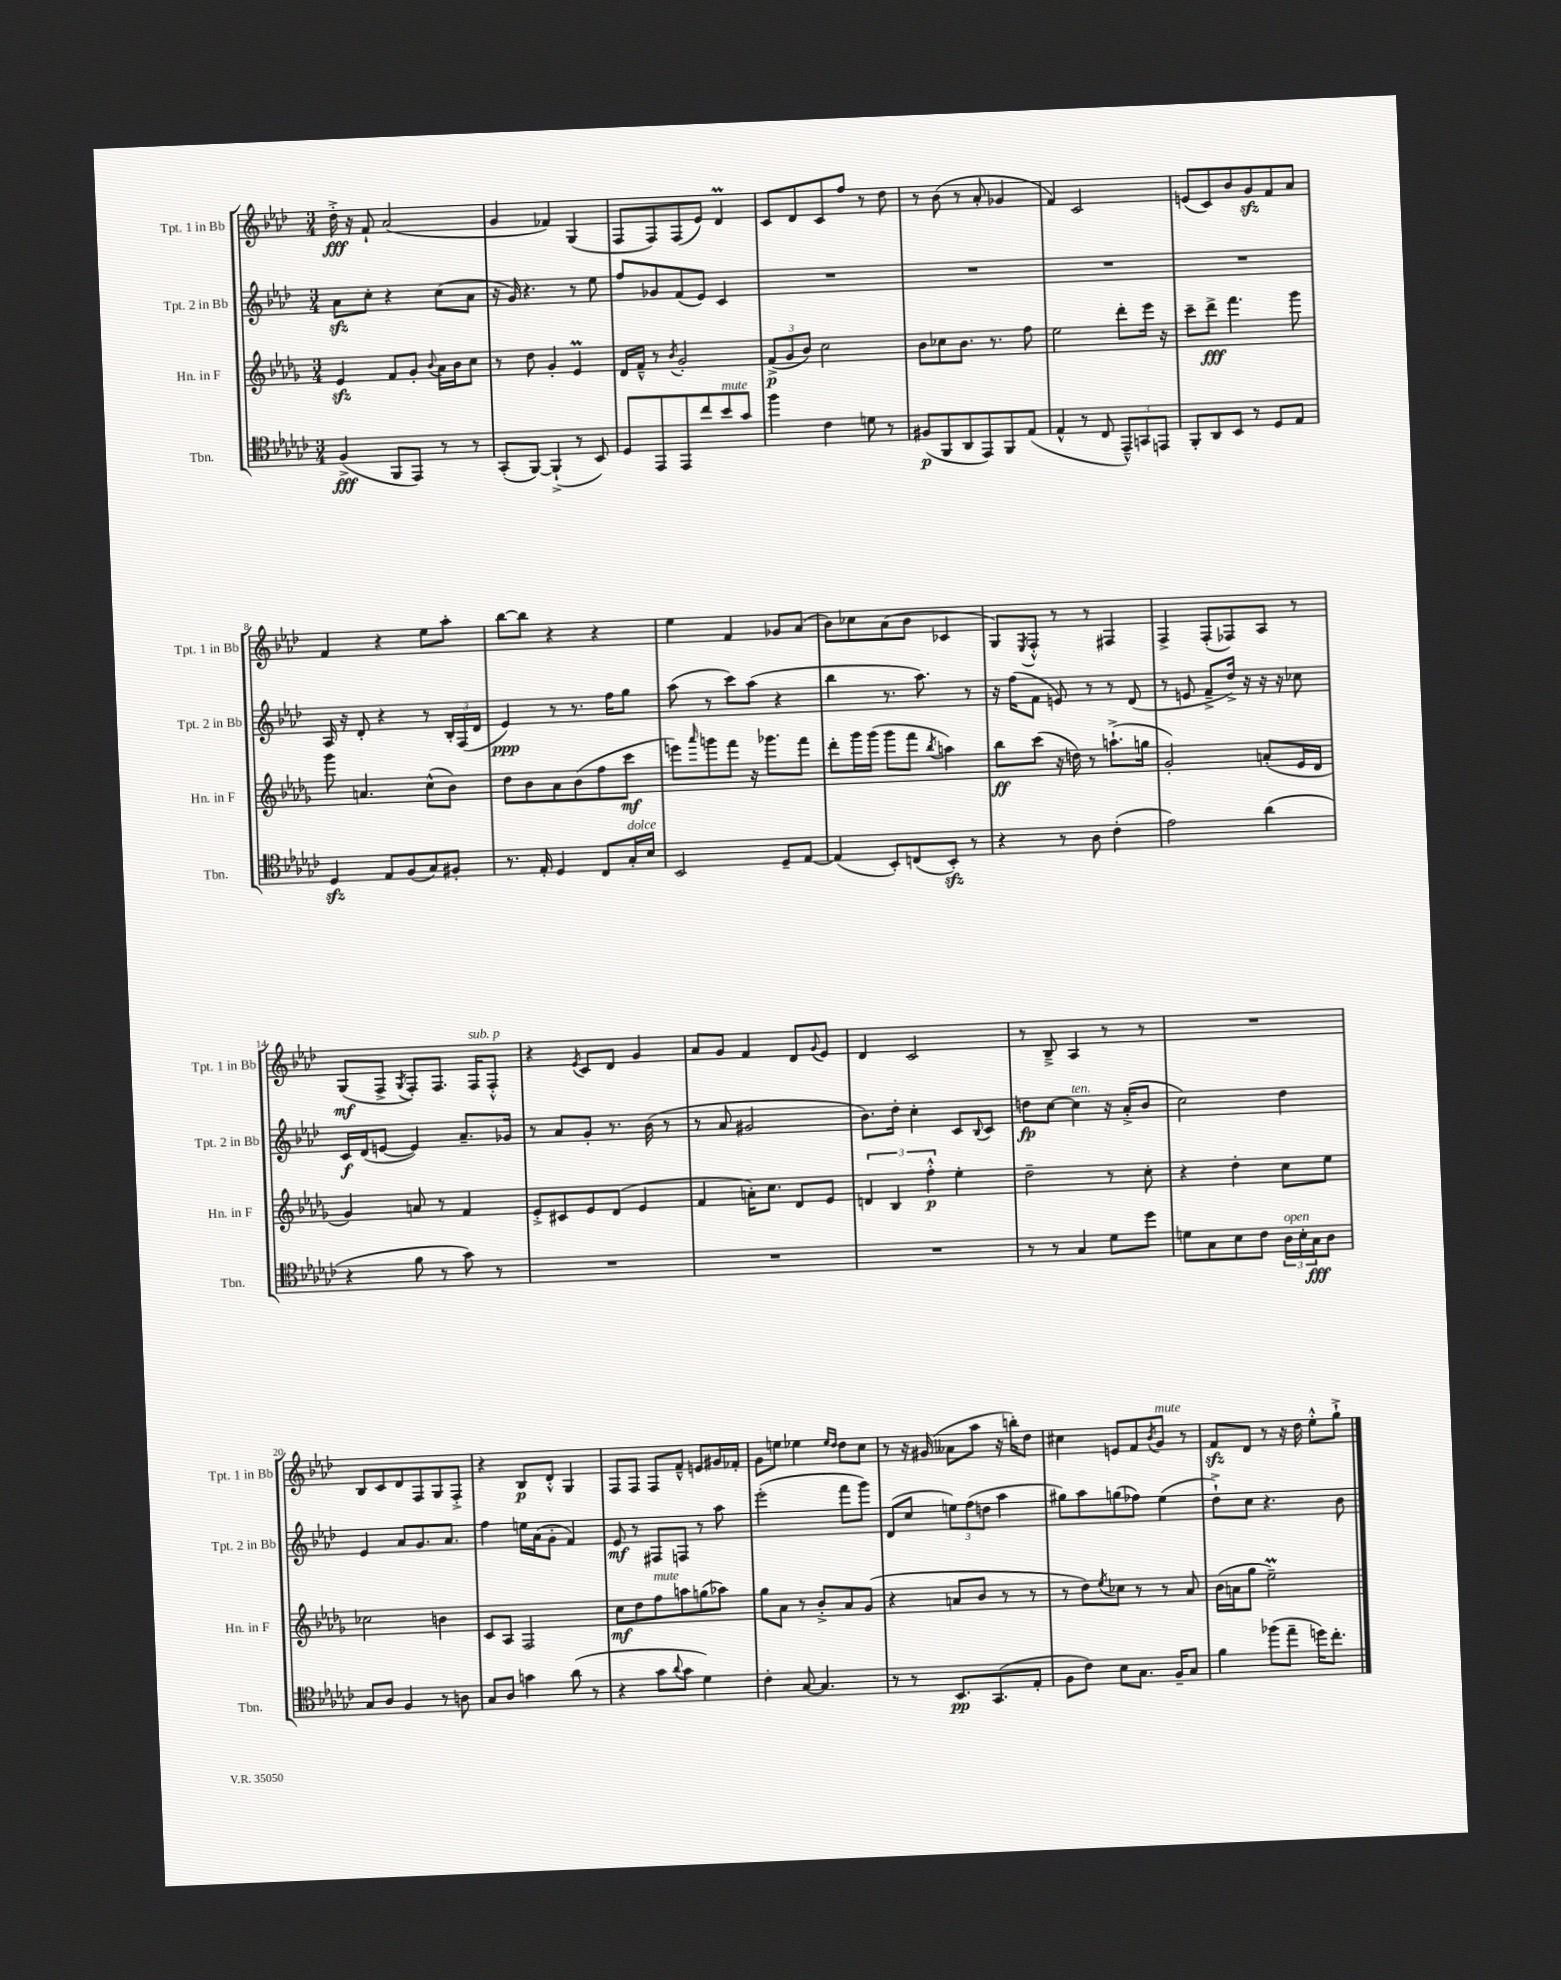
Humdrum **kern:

**kern	**kern	**kern	**kern
*staff4	*staff3	*staff2	*staff1
*clefC4	*clefG2	*clefG2	*clefG2
*k[b-e-a-d-g-c-]	*k[b-e-a-d-g-]	*k[b-e-a-d-]	*k[b-e-a-d-]
*M3/4	*M3/4	*M3/4	*M3/4
(4F^	4e-	8a-	16dd-'^
.	.	.	16r
.	.	8cc'	8f`
8FF	8f	4r	(2a-
8EE-)	8g-'	.	.
.	8qqb-	.	.
8r	16a-	(8cc	.
.	16b-	.	.
8r	8cc	8a-	.
=	=	=	=
(8GG-'	8r	16r	4g
.	.	16g)	.
[8FF)	8dd-	4.r	.
(4FF`^]	4g-'	.	4f-)
8r	4e-	8r	(4G
8BB-)	.	8ee-	.
=	=	=	=
8D-	16d-	8ff	8F
.	16f~^^	.	.
8EE-	8r	8g-	8F)
.	8qb-	.	.
8EE-	2g-'	(8f	(8F
8cc-	.	8e-)	8e-)
8b-	.	4c	4d-
8g-	.	.	.
=	=	=	=
4ff	(12f^	2.r	8c
.	12g-	.	.
.	.	.	8d-
.	12b-)	.	.
4c-	2cc	.	8c
.	.	.	8ff
8d	.	.	8r
8r	.	.	8dd-
=	=	=	=
(8F#	8b-	2.r	8r
8FF	8cc-	.	(8b-
8AA-	8.b-	.	8r
8EE-)	.	.	8a-'
.	8.r	.	.
8FF	.	.	4g-
(8E-	8ff	.	.
=	=	=	=
4E-^^	2ee-	2.r	4f)
8r	.	.	2c
8C-	.	.	.
12EE-~^^)	8ddd-'	.	.
12GG	.	.	.
.	16eee-	.	.
12EE	.	.	.
.	16r	.	.
=	=	=	=
8FF'	8ccc~	2.r	(8e
8AA-	8ddd-^	.	8c)
8BB-	4.fff	.	8b-
8r	.	.	8g
8D-	.	.	8f
8E-	8ggg-	.	8a-
=	=	=	=
4D-	8ggg-	16A-	4f
.	.	16r	.
.	4.a	8d-'	.
8E-	.	4r	4r
(8F	.	.	.
8G-)	(8cc^^	8r	8ee-
8F#'	8b-)	24B-'	8aa-'
.	.	(24F	.
.	.	24d-	.
=	=	=	=
8.r	8dd-	4e-)	[8bb-
.	8b-	.	8bb-]
16E-'	.	.	.
4D-	8a-	8r	4r
.	(8b-	8.r	.
8C-	8ff	.	4r
.	.	16ff	.
16G-'	8ccc	8gg	.
16B-	.	.	.
=	=	=	=
2BB-	8eee)	(8aa-	4ee-
.	16qqaaa-	.	.
.	8ggg	8r	.
.	8fff	8ccc)	4f
.	16r	(8aa-	.
.	8.ggg-	.	.
8D-~	.	4r	8g-
[8E-	8fff	.	(8a-
=	=	=	=
(4E-]	8ddd-'	4bb-	8b-)
.	16ggg-	.	8cc-
.	(16ggg-	.	.
8BB-')	8ggg-	8.r	(8a-
(8C	8fff	.	8b-
.	.	8.aa-)	.
.	8qbb-	.	.
8BB-')	4aa)	.	4c-
8r	.	8r	.
=	=	=	=
4r	8bb-	16r	8G)
.	.	(16ff	.
.	.	.	8qE-
.	(8ccc	8f	8F'^^
8r	16r	8e)	8r
.	16dd)	.	.
8A-	8r	8r	8r
(4c-'	(8.aa`^	8r	4F#
.	.	(8d-	.
.	16gg	.	.
=	=	=	=
2e-)	2g-')	8r	4F^
.	.	8e	.
.	.	8f~^	(8F'
.	.	16dd-^)	8F-)
.	.	16r	.
(4a-	(8a'	16r	8A-
.	.	16r	.
.	16e-	8cc-	8r
.	16d-	.	.
=	=	=	=
4r	4g-)	16c	(8G
.	.	(16d-	.
.	.	[8e	8F^
.	.	.	8qG
8f	8a	4e])	8F')
8r	8r	.	8.F
8g-)	4f	8.a-~	.
.	.	.	16F
8r	.	.	8F'^^
.	.	16g-	.
=	=	=	=
2.r	8e-'^	8r	4r
.	8c#	8a-	.
.	.	.	8qe-
.	8e-	8g'	8c
.	(8d-	8.r	8d-
.	4e-	.	4g
.	.	(16b-	.
.	.	8r	.
=	=	=	=
2.r	4f	8r	8a-
.	.	8a-	8g
.	16a')	2g#	4f
.	8.cc	.	.
.	8d-	.	8d-
.	.	.	8qqg
.	8e-	.	8e-
=	=	=	=
2.r	6d	8.b-)	4d-
.	6B-	.	.
.	.	16dd-'	.
.	.	4cc'	2c
.	6ff'^^	.	.
.	4ee-'	8c	.
.	.	8qqB-	.
.	.	8c	.
=	=	=	=
8r	2dd-~	8dd	8r
8r	.	[8cc	8B-~^
4G-	.	4cc]	4A-
8d-	8r	16r	8r
.	.	(16a-'^	.
8dd-	8cc'	8b-	8r
=	=	=	=
8d	4r	2cc)	2.r
8G-	.	.	.
8B-	4dd-'	.	.
8c-	.	.	.
24A-	8cc	4dd-	.
24B-'	.	.	.
24G-	.	.	.
8A-	8ee-	.	.
=	=	=	=
8G-	2cc-	4e-	8B-
8A-	.	.	8c
4F	.	8a-	8d-
.	.	8.g	8F
8r	4b	.	8G
.	.	8.a-	.
8A	.	.	8F'^
=	=	=	=
8G-	8c	4ff	4r
8A-	8A-	.	.
4g	2F	16ee	8B-
.	.	(16a-	.
.	.	8g'	8d-'^^
(8a-	.	4f)	4G
8r	.	.	.
=	=	=	=
4r	8cc	8e-	8F
.	8dd-	8r	8F
8g-	8ff	8F#	8F
8qqa-	.	.	.
8g-	8aa	8F	8f~^^
4d-)	(8gg	8r	8e
.	8aa-)	8aa-	16g#
.	.	.	16f-'
=	=	=	=
4c-'	8gg-	(2eee-'	8g
.	8a-	.	8ee
[8G-	8r	.	4ee-
4.G-]	8b-'^	.	.
.	.	.	16qqee-
.	.	.	16qqdd-
.	8a-	8fff	8dd-
.	(8g-	8ggg)	8cc
=	=	=	=
8r	4r	(8d-	8r
8r	.	8cc	16r
.	.	.	(16g#
8.BB-	8a	12ee)	8a--
.	.	(12ff	.
.	8b-	.	8aa-
.	.	12dd	.
(8.GG-	.	.	.
.	8r	4aa-	16r
.	.	.	16bb')
8E-'	8r	.	8dd-
=	=	=	=
8F	8r	8gg#)	4cc#
8c-)	8dd-)	8aa-	.
.	8qee-	.	.
8B-	8cc-	(8gg	8e
8.G-	8r	8ff-)	8f
.	.	.	8qb-
.	8r	(4ee-	8g
16F~	.	.	.
8G-	8a-	.	8r
=	=	=	=
4f	(16b-	8dd-`^)	8f
.	16a	.	.
.	8gg-	8cc	8d-
(8ff-	2ee-~)	4.r	8r
8ee-~	.	.	16r
.	.	.	16dd-
16dd)	.	.	8ee-'^^
8.cc-'	.	.	.
.	.	8b-	8gg`^
==	==	==	==
*-	*-	*-	*-
